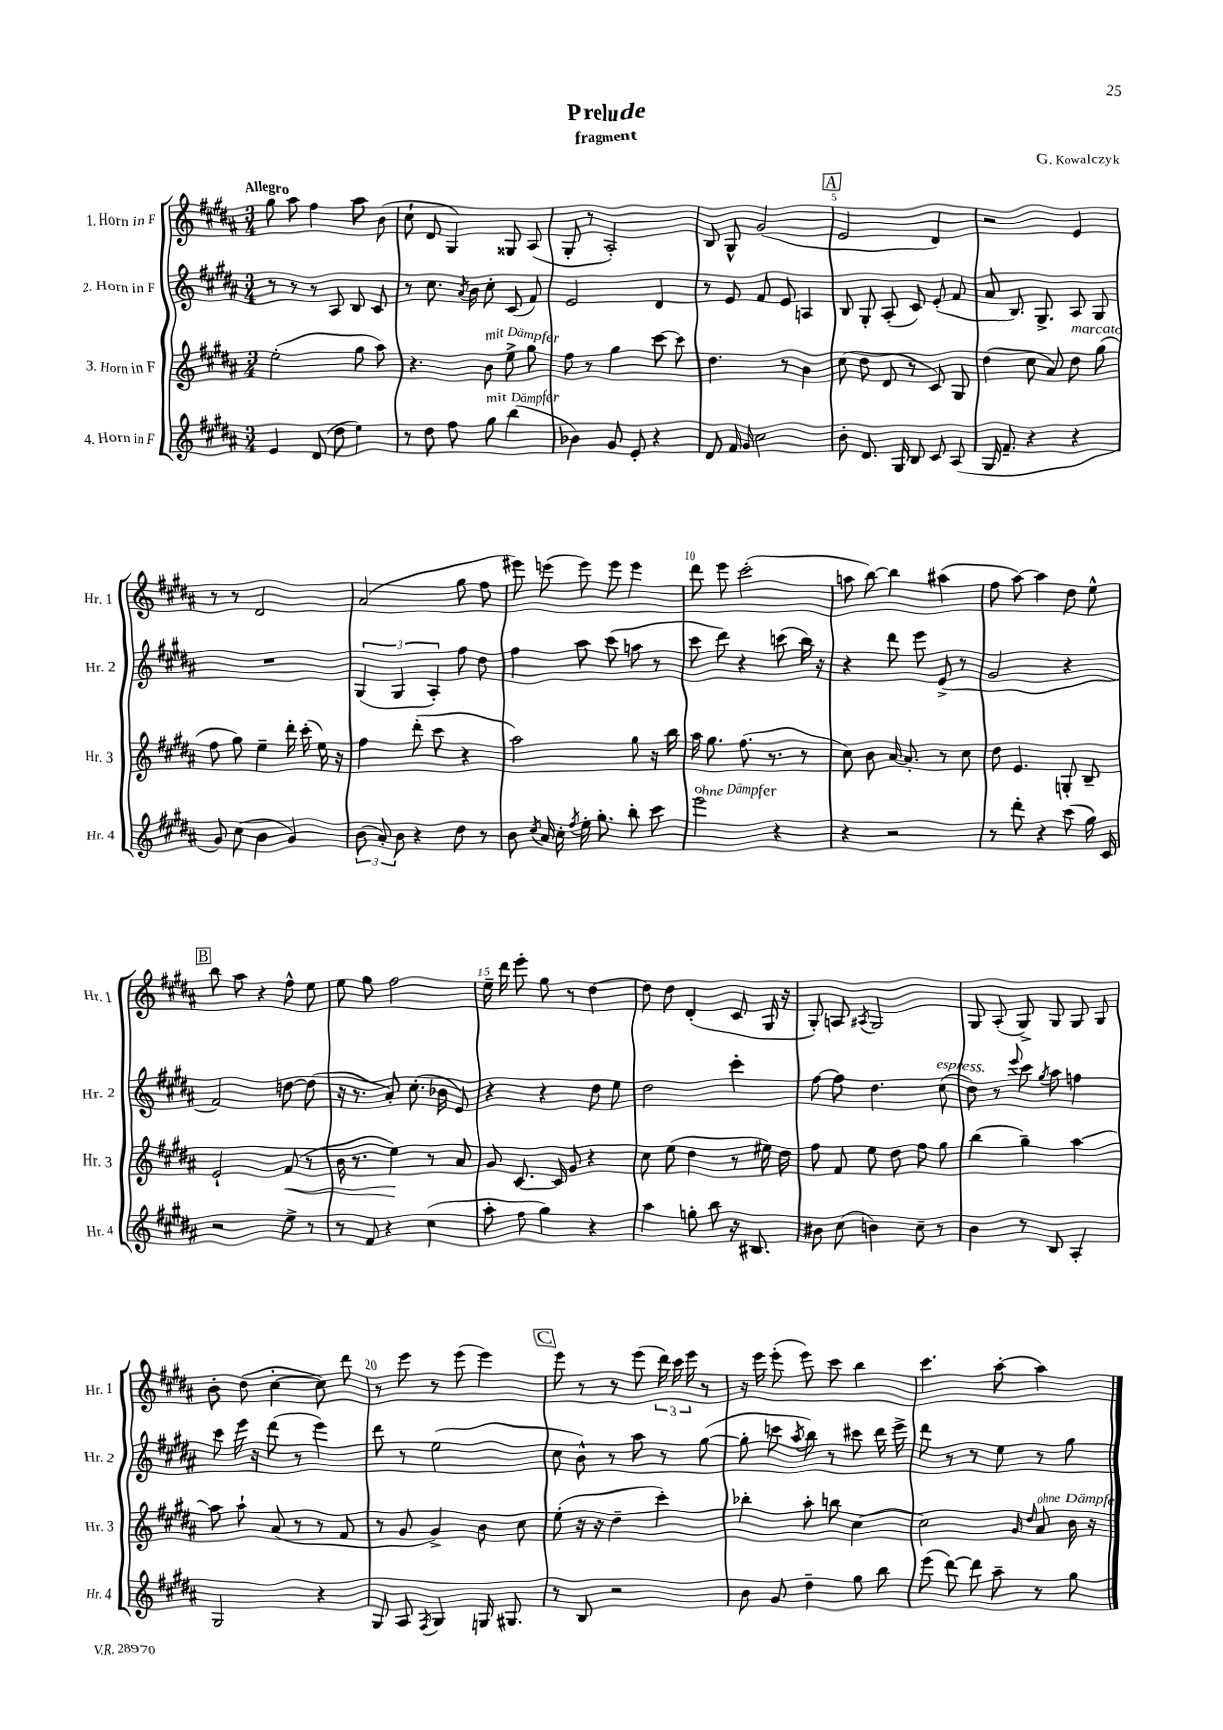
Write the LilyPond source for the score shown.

\header { title = "Prelude" composer = "G. Kowalczyk" subtitle = "fragment" }
<<
\new StaffGroup <<
\new Staff = "s0" \with { instrumentName = "1. Horn in F" shortInstrumentName = "Hr. 1" } {
    \clef treble \key b \major \numericTimeSignature \time 3/4 \tempo "Allegro"
    \autoBeamOff gis''8 ais''8 fis''4 ais''8 b'8( |
    cis''8-! dis'8 gis4) gisis8 ais8( |
    gis8-. r8 ais2-.) |
    b8 gis8-^ gis'2( |
    \mark \markup { \box "A" } e'2 dis'4) |
    r2 e'4 |
    r8 r8 dis'2 |
    ais'2( gis''8 fis''8 |
    eis'''8) e'''8( e'''8) e'''8 e'''4 |
    dis'''8 e'''8 cis'''2-.( |
    a''8 b''8~) b''4 ais''4( |
    fis''8 ais''8~) ais''4 dis''8 e''8-^ |
    \mark \markup { \box "B" } b''8 ais''8 r4 fis''8-^ e''8 |
    e''8 gis''8 fis''2 |
    e''16-- dis'''16 e'''8-. gis''8 r8 dis''4~ |
    dis''8 dis''8 dis'4-.( cis'8 gis16 r16 |
    gis8-.) a8 \acciaccatura { ais8 } gis2 |
    gis8 ais8-.( gis8->) gis8 gis8 gis8 |
    b'8-. dis''8( cis''4~-. cis''8) dis'''8 |
    r8 e'''8 r8 e'''8( e'''4) |
    \mark \markup { \box "C" } e'''8 r8 r8 e'''8( \tuplet 3/2 { dis'''16) cis'''16 e'''16 } r8 |
    r16 e'''16 e'''8-.( e'''8) cis'''8 b''4 |
    cis'''4. ais''8~-. ais''4 \bar "|." |
}
\new Staff = "s1" \with { instrumentName = "2. Horn in F" shortInstrumentName = "Hr. 2" } {
    \clef treble \key b \major \numericTimeSignature \time 3/4
    \autoBeamOff r8 r8 r8 ais8 b8 cis'8 |
    r8 cis''8. \acciaccatura { ais'8 } b'16 cis''8-. cis'8( fis'8) |
    e'2 dis'4 |
    r8 e'8 fis'8 e'8 a4 |
    \mark \markup { \box "A" } b8 gis8-. ais8-.( cis'8) e'8-.( fis'8 |
    ais'8 b8.) gis8.-> ais8 gis8 |
    R2. |
    \tuplet 3/2 { gis4( gis4 ais4-.) } fis''8 dis''8 |
    fis''4 ais''8 cis'''8( a''8 r8 |
    cis'''8 dis'''8) r4 c'''8( b''16) r16 |
    r4 dis'''8 e'''8 e'8->( r8 |
    gis'2 r4 |
    \mark \markup { \box "B" } fis'2) d''8~ d''8( |
    r16 r8. ais'8-.) cis''8.-.( bes'16 e'8) |
    r4 r4 dis''8 e''8 |
    dis''2 cis'''4-. |
    fis''8~ fis''8 dis''4. cis''8^\markup { \italic "espress." }( |
    dis''8) r8 \appoggiatura { e'''8 } cis'''8 \acciaccatura { gis''8 } ais''8 f''4 |
    cis'''8 e'''16 r16 dis'''8( r8 e'''4) |
    dis'''8 r8 e''2( |
    \mark \markup { \box "C" } cis''8 b'8-^) r8 ais''8 r8 gis''8~( |
    gis''8-. c'''8 \acciaccatura { ais''8 } b''8) r8 cis'''8 dis'''16 e'''16-> |
    dis'''8 r8 r8 e''8 r8 gis''8 \bar "|." |
}
\new Staff = "s2" \with { instrumentName = "3. Horn in F" shortInstrumentName = "Hr. 3" } {
    \clef treble \key b \major \numericTimeSignature \time 3/4
    \autoBeamOff e''2-.( gis''8 ais''8) |
    r4. b'8^\markup { \italic "mit Dämpfer" } e''8-> gis''8 |
    fis''8 r8 gis''4 cis'''8~ cis'''8 |
    dis''4. r8 b'4 |
    \mark \markup { \box "A" } cis''8( dis''8 dis'8 r8 cis'8) gis8 |
    dis''4( cis''8 ais'8) dis''8^\markup { \italic "marcato" } gis''8( |
    fis''8 gis''8) e''4-- dis'''16-. cis'''16-.( e''16) r16 |
    fis''4 dis'''8-.( cis'''8 r4 |
    ais''2) gis''8 r16 b''16 |
    ais''16 gis''8. fis''8.( r8. r8 |
    cis''8) b'8 ais'16~ ais'8.-. r8 cis''8 |
    dis''8 e'4. g8-. b8-- |
    \mark \markup { \box "B" } e'2-! fis'8\<( r8 |
    b'16 r8. e''4\!) r8 ais'8 |
    gis'8 cis'8.~ cis'16 gis'8 r4 |
    cis''8 e''8( dis''4 r8 eis''16) dis''16 |
    fis''8 fis'8 e''8 dis''8 fis''8 gis''8 |
    b''4( gis''4--) ais''4~ |
    ais''8 ais''8-! ais'8( r8 r8 fis'8 |
    r8 gis'8 gis'4->) b'8 cis''8 |
    \mark \markup { \box "C" } e''8-.( r16 r16 dis''4-- cis'''4-.) |
    bes''4-. ais''8-. b''8 cis''4~ |
    cis''2 \grace { gis'16 dis''16 } ais'8^\markup { \italic "ohne Dämpfer" } b'16 r16 \bar "|." |
}
\new Staff = "s3" \with { instrumentName = "4. Horn in F" shortInstrumentName = "Hr. 4" } {
    \clef treble \key b \major \numericTimeSignature \time 3/4
    \autoBeamOff e'4 dis'8( dis''8 e''4) |
    r8 dis''8 fis''8 gis''8^\markup { \italic "mit Dämpfer" } b''4( |
    bes'4) gis'8 e'8-. r4 |
    dis'8 fis'16 gis'16 cis''2 |
    \mark \markup { \box "A" } b'8-. dis'8. gis16 b8 cis'8 ais8( |
    gis16 fis'8.-- r4 r4 |
    gis'8) cis''8( b'4 gis'4) |
    \tuplet 3/2 { b'8( ais'8-.) b'8 } r4 dis''8 r8 |
    b'8 \acciaccatura { cis''8 } ais'16 cis''16-. \acciaccatura { fis''8 } e''16-. gis''8.-. b''8-. cis'''8 |
    e'''2^\markup { \italic "ohne Dämpfer" } r4 |
    r4 r2 |
    r8 dis'''8-. r4 cis'''8( gis''16) cis'16 |
    \mark \markup { \box "B" } r2 e''8-> r8 |
    r8 fis'8 r4 cis''4( |
    ais''8-. fis''8 gis''4) r4 |
    ais''4 g''8-. b''8 r16 bis8. |
    bis'8 cis''8( b'4) cis''8-- r8 |
    b'4 r8 b8 ais4-. |
    gis2 r4 |
    gis8 ais8 \acciaccatura { fis8 } gis4 g16 gis8. |
    \mark \markup { \box "C" } r8 b8 r2 |
    b'8 gis'8 dis''4-- gis''8 b''8 |
    e'''8( dis'''8~) dis'''8 ais''8-- r8 gis''8 \bar "|." |
}
>>
>>
\layout { \context { \Score \override BarNumber.break-visibility = ##(#f #t #t) barNumberVisibility = #(every-nth-bar-number-visible 5) } }
